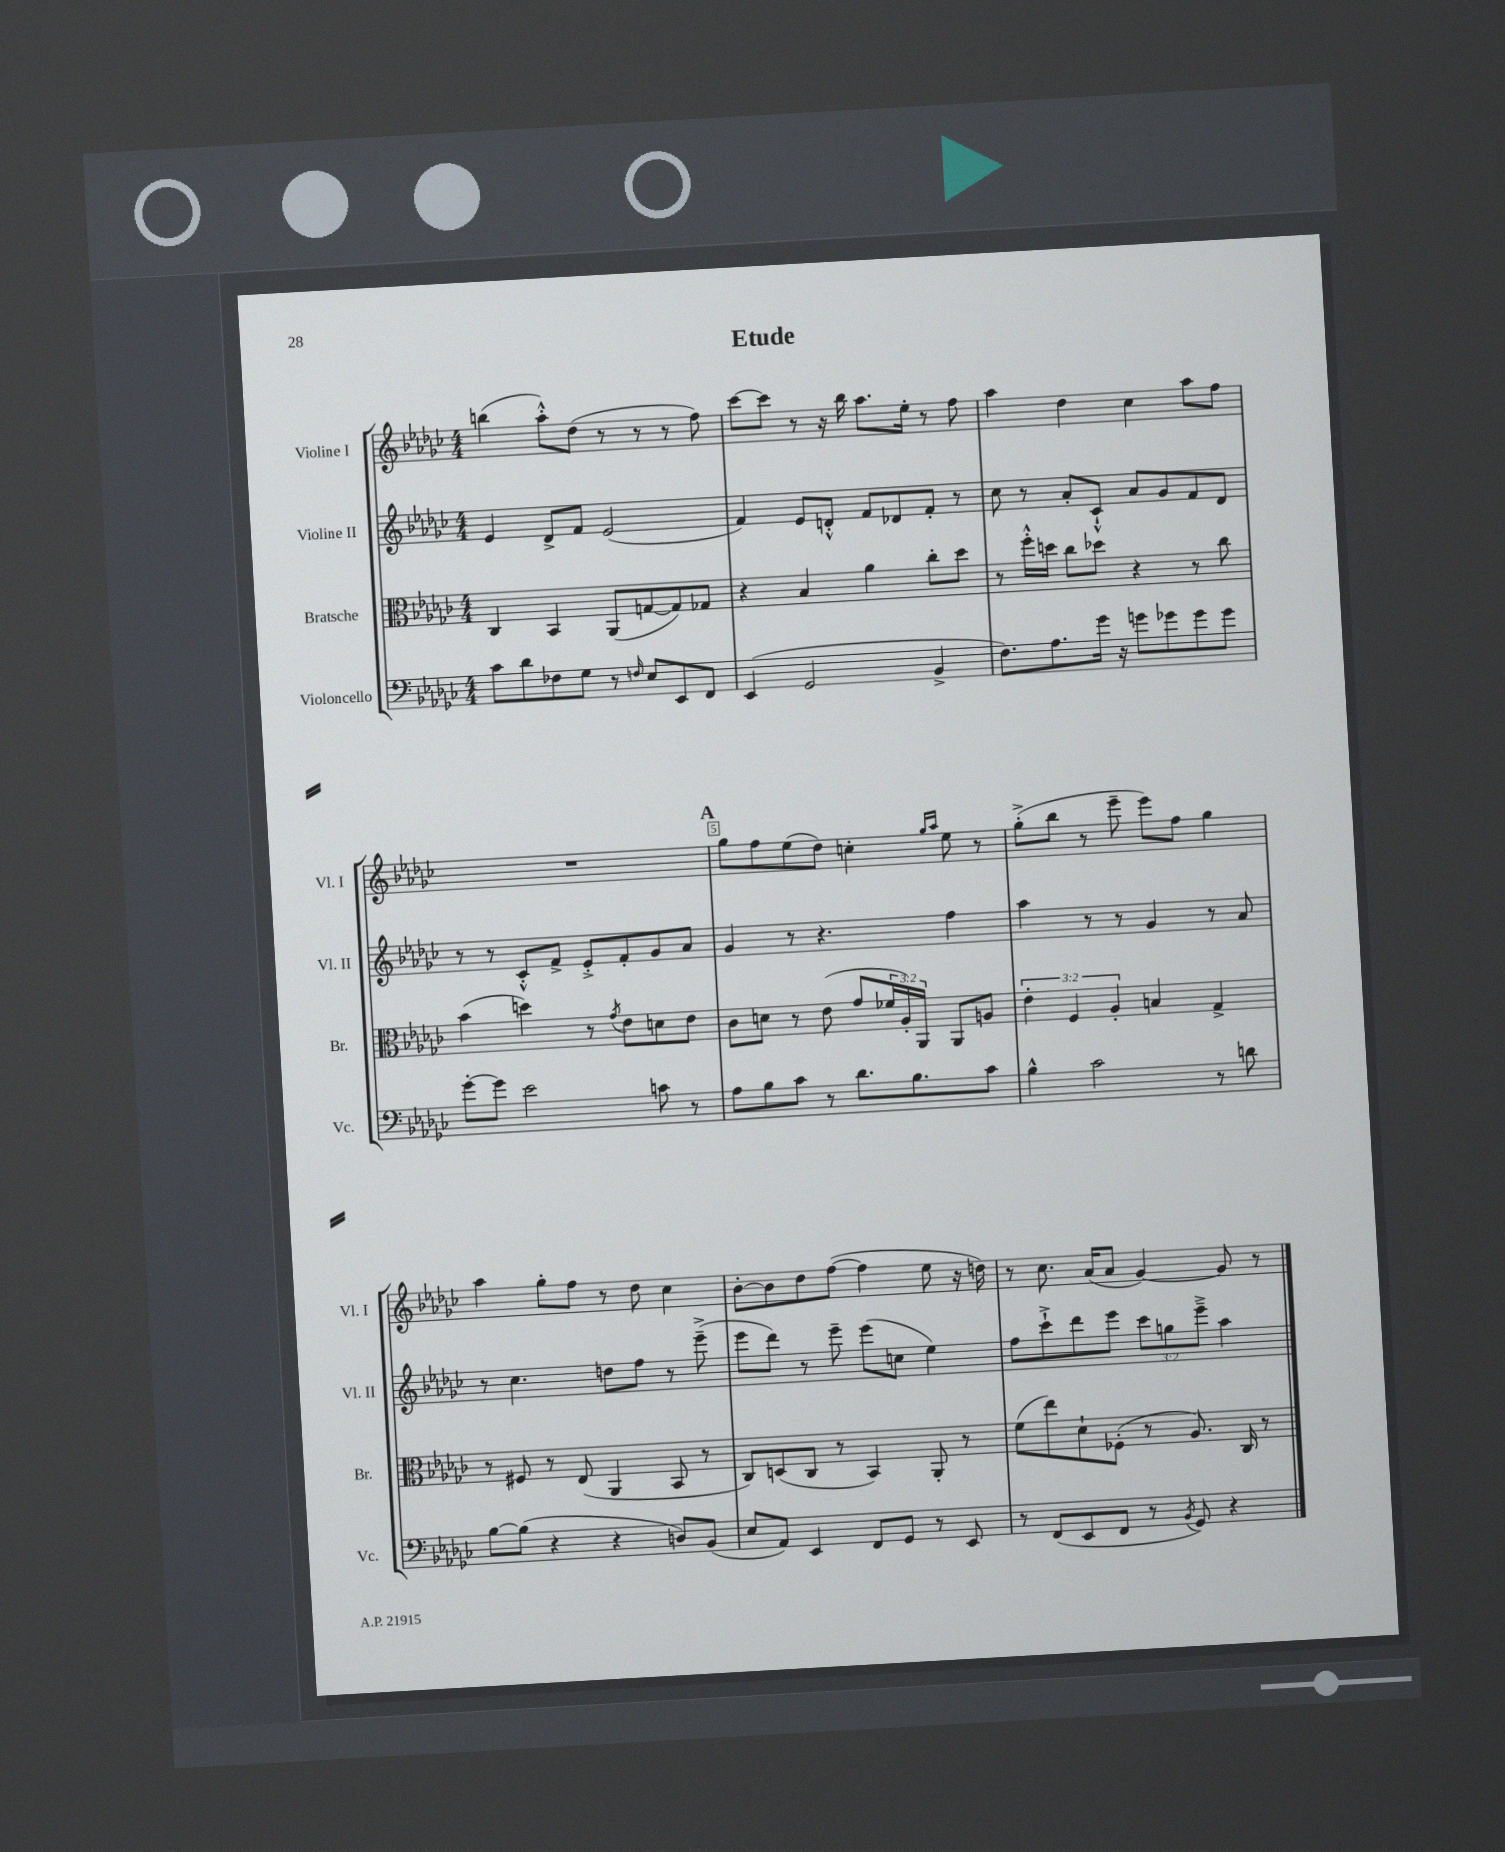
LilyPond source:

\header { title = "Etude" }
<<
\new StaffGroup <<
\new Staff = "s0" \with { instrumentName = "Violine I" shortInstrumentName = "Vl. I" } {
    \clef treble \key ges \major \numericTimeSignature \time 4/4
    b''4( aes''8-.-^) des''8( r8 r8 r8 f''8) |
    ces'''8~ ces'''8 r8 r16 bes''16 aes''8. ees''16-. r8 f''8 |
    aes''4 des''4 ces''4 aes''8 f''8 |
    R1 |
    \mark \markup { \bold "A" } ges''8 f''8 ees''8( des''8) c''4-. \grace { ges''16 aes''16 } ees''8 r8 |
    ges''8-.->( bes''8 r8 ees'''8-- ees'''8) f''8 ges''4 |
    aes''4 ges''8-. f''8 r8 des''8 ces''4 |
    bes'8~-. bes'8 des''8 f''8~( f''4 ees''8 r16 d''16) |
    r8 ces''8. aes'16( aes'8 ges'4~) ges'8 r8 \bar "|." |
}
\new Staff = "s1" \with { instrumentName = "Violine II" shortInstrumentName = "Vl. II" } {
    \clef treble \key ges \major \numericTimeSignature \time 4/4 \override Staff.TupletNumber.text = #tuplet-number::calc-fraction-text
    ees'4 des'8-> f'8 ees'2( |
    f'4) ees'8 d'8-.-^ f'8 des'8 f'8-. r8 |
    ces''8 r8 aes'8-. ces'8-!-^ aes'8 ges'8 f'8 des'8 |
    r8 r8 ces'8-.-^ f'8-> ees'8-.-> f'8-. ges'8 aes'8 |
    \mark \markup { \bold "A" } ges'4 r8 r4. f''4 |
    aes''4 r8 r8 ges'4 r8 aes'8 |
    r8 ces''4. d''8 f''8 r8 ees'''8--->( |
    ees'''8 des'''8) r8 ees'''8-- ees'''8( c''8 ees''4) |
    f''8 ces'''8-!-> des'''8 ees'''8 \tuplet 3/2 { ces'''8 g''8 ees'''8---> } aes''4 \bar "|." |
}
\new Staff = "s2" \with { instrumentName = "Bratsche" shortInstrumentName = "Br." } {
    \clef alto \key ges \major \numericTimeSignature \time 4/4 \override Staff.TupletNumber.text = #tuplet-number::calc-fraction-text
    ces4 bes,4 aes,8( g8~ g8) ges8 |
    r4 bes4 aes'4 ces''8-. des''8 |
    r8 f''16-.-^ d''16 ces''8 des''8 r4 r8 ces''8 |
    bes'4( d''4) r8 \acciaccatura { ges'8 } ees'8 d'8 ees'8 |
    \mark \markup { \bold "A" } ces'8 d'8 r8 ees'8( ges'8 \tuplet 3/2 { fes'16 aes16-.) aes,16 } aes,8 a8 |
    \tuplet 3/2 { ees'4-. f4 aes4-. } b4 ges4-> |
    r8 fis8 r8 ees8( aes,4 bes,8 r8 |
    ces8) d8( ces8 r8 bes,4) aes,8-. r8 |
    f'8( ees''8) des'8-! fes8-.( r8 aes8.) ces16 r8 \bar "|." |
}
\new Staff = "s3" \with { instrumentName = "Violoncello" shortInstrumentName = "Vc." } {
    \clef bass \key ges \major \numericTimeSignature \time 4/4
    ces'8 des'8 fes8 ges8 r8 \grace { f16 } ees8 ees,8 f,8 |
    ees,4( ges,2 bes,4-> |
    f8.) aes8. ges'16 r16 g'8 ges'8 ges'8 ges'8 |
    ges'8~-. ges'8 ees'2 c'8 r8 |
    \mark \markup { \bold "A" } aes8 bes8 ces'8 r8 des'8. bes8. ces'8 |
    bes4-^ ces'2 r8 d'8 |
    bes8~ bes8( r4 r4 d8) bes,8( |
    ees8 aes,8) ees,4 f,8 ges,8 r8 ees,8 |
    r8 f,8( ees,8 f,8 r8 \acciaccatura { bes,8 } ges,8) r4 \bar "|." |
}
>>
>>
\layout { \context { \Score \override BarNumber.break-visibility = ##(#f #t #t) barNumberVisibility = #(every-nth-bar-number-visible 5) \override BarNumber.stencil = #(make-stencil-boxer 0.1 0.3 ly:text-interface::print) } }
